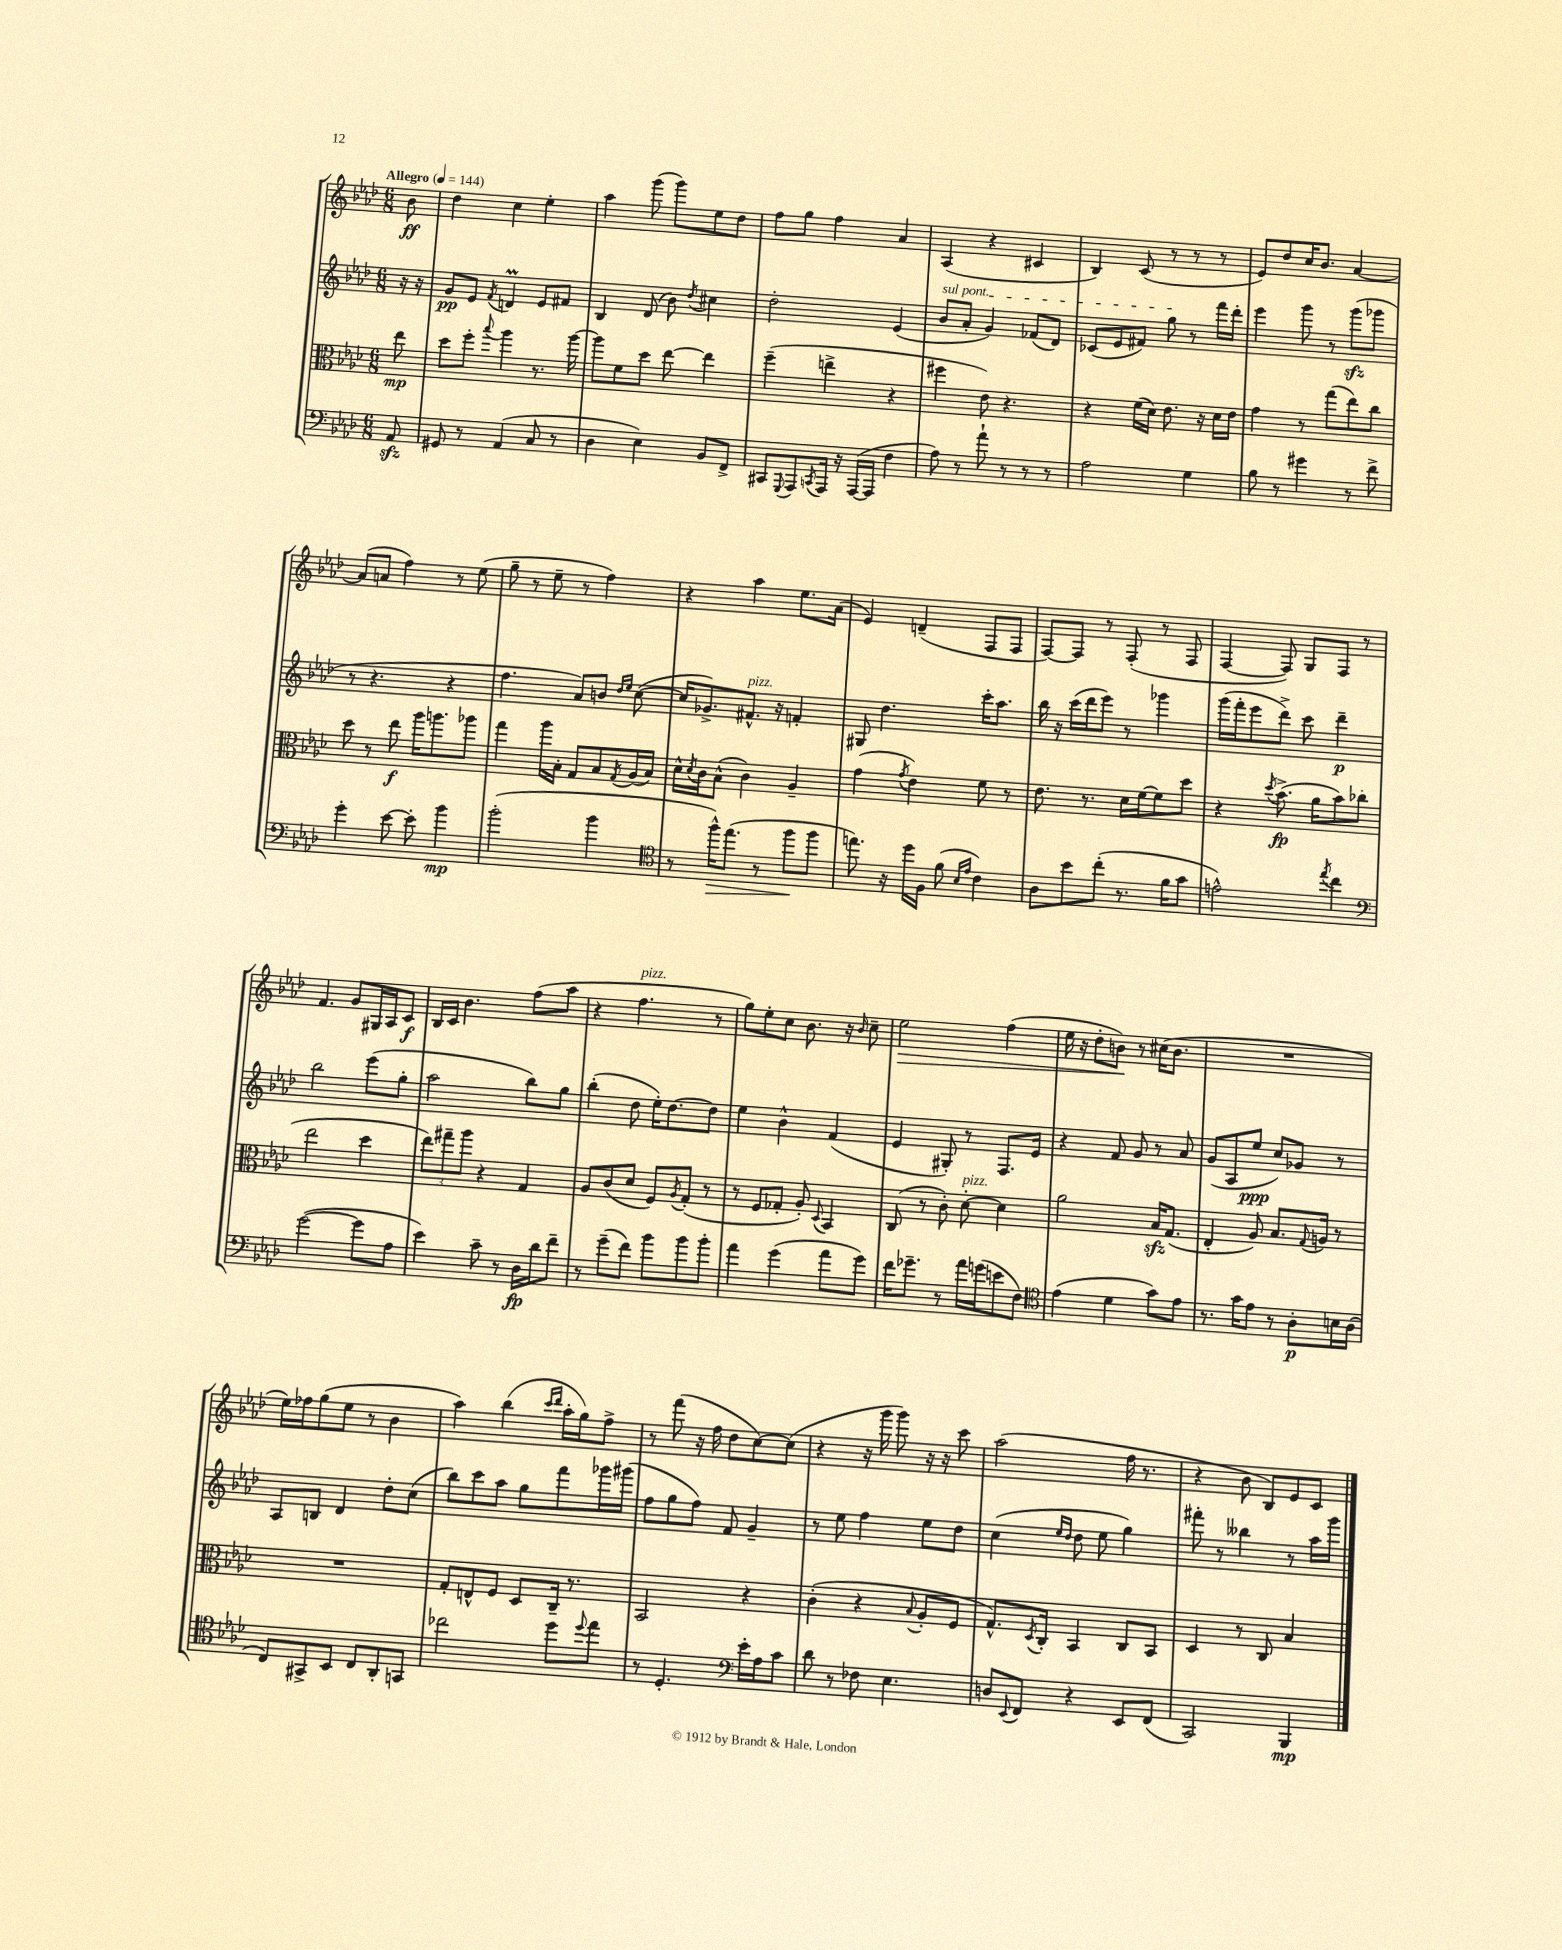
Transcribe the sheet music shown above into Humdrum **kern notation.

**kern	**kern	**kern	**kern
*staff4	*staff3	*staff2	*staff1
*clefF4	*clefC3	*clefG2	*clefG2
*k[b-e-a-d-]	*k[b-e-a-d-]	*k[b-e-a-d-]	*k[b-e-a-d-]
*M6/8	*M6/8	*M6/8	*M6/8
*MM144	*MM144	*MM144	*MM144
8AA-	8ee-	16r	8b-
.	.	16r	.
=	=	=	=
8GG#	8dd-	8g	4dd-
8r	8ff'	8e-	.
.	8qqbb-	8qf	.
(4AA-	4aa-	4d	4cc
8C	8.r	8e-	4ee-'
8r	.	8f#	.
.	[16aa-	.	.
=	=	=	=
4D-	8aa-]	4B-	4aa-
.	8f	.	.
4E-)	8dd-	(8d-	(8ggg
.	[8ee-	8b-)	8ggg)
.	.	8qdd-	.
8BB-	4ee-]	4cc#	8ee-
8FF^	.	.	8dd-
=	=	=	=
8CC#	(4ff~	2dd-'	8ff
8qqGGG	.	.	.
8AAA-	.	.	8gg
8qCC	.	.	.
16AAA-	4ee^	.	4ff
16r	.	.	.
([16AAA-	.	.	.
16AAA-]	.	.	.
4F	4r	(4e-	4a-
=	=	=	=
8A-)	4ff#	8b-	(4A-
8r	.	8a-'	.
8a-`	8e-)	4g)	4r
8r	4.r	.	.
8r	.	(8f-	4c#
8r	.	8d-)	.
=	=	=	=
2A-	4r	(8c-	4B-)
.	.	8e-	.
.	(16f	8f#)	(8c
.	16d-)	.	.
.	8.e-	8gg	8r
4G	.	8r	8r
.	16r	.	.
.	16d-	16fff	8r
.	16e-	16ddd-'	.
=	=	=	=
8B-	4g	4eee-	8e-)
8r	.	.	8dd-
4g#	8r	8ggg	16cc
.	.	.	8.b-
.	(8gg	8r	.
8r	8ee-)	(8ggg	[4a-
8f^	8cc	8ggg-	.
=	=	=	=
4g'	8dd-	8r	(8a-]
.	8r	4.r	8a
[8e-	8ee-	.	4ff)
8e-']	16aa-	.	.
.	8.aa	.	.
4b-	.	4r	8r
.	8aa-	.	(8ee-
=	=	=	=
(2b-'	4gg	4.ff	8gg~
.	.	.	8r
.	16aa-	.	8ee-~
.	16B-'	.	.
.	8G	8a-)	8r
4b-	8B-	8b	4ff)
.	.	16qqdd-	.
.	8qG	16qqee-	.
.	(16A-	([8cc	.
.	16B-)	.	.
=	=	=	=
*clefC4	*	*	*
8r	16d-^^	16cc]	4r
.	8qd-	.	.
.	16c	8.g-^)	.
16ff^^)	(8B-^^	.	.
(8.ee-	.	.	.
.	4c)	8.f#^^	4aa-
8r	.	.	.
.	.	16r	.
8ff	4A-~	4f'	8.ee-
8ff	.	.	.
.	.	.	(16a-
=	=	=	=
8.ee)	(4g	8G#	4e-)
.	.	4.dd-	.
16r	.	.	.
.	8qg	.	.
16dd-	4e-)	.	(4d~
16F	.	.	.
(8f	.	.	.
16qqB-	.	.	.
16qqe-	.	.	.
4c)	8f	16ccc'	8F
.	.	8.aa-	.
.	8r	.	8F
=	=	=	=
8A-	8.e-	16bb-	[8F)
.	.	16r	.
8b-	.	(16ccc	8F]
.	8.r	16ddd-	.
(8cc'	.	8eee-)	8r
8.r	16d-	8r	(8F'
.	[16f	.	.
.	8f]	4ggg-	8r
16f	.	.	.
8g	8dd-	.	8F
=	=	=	=
2e^^)	4r	(16ggg	[4F
.	.	16fff'	.
.	.	8eee-	.
.	8qdd-	.	.
.	(8.b-^	8ddd-^)	8F])
.	.	8ccc	8G
.	16a-	.	.
8qee-	.	.	.
4cc	8b-)	4ddd-~	8F
.	(8cc-	.	8r
=	=	=	=
*clefF4	*	*	*
([2g	2ee-	2bb-	4.f
.	.	.	8g
8g]	4dd-	(8eee-	16G#
.	.	.	16A-
8A-	.	8gg'	8c
=	=	=	=
4e-)	12ee-)	2aa-	16B-
.	.	.	16c
.	12gg#~	.	.
.	.	.	4.b-
.	12aa-	.	.
8c~	4r	.	.
8r	.	.	.
16D-	4G	8bb-)	(8ff
16d-	.	.	.
8f~	.	8gg	8aa-
=	=	=	=
8r	8A-	(4bb-'	4r
(8g~	(8c	.	.
8f)	8d-	8dd-	4.ff
8b-	8F)	16ee-')	.
.	.	[8.dd-	.
.	8qA-	.	.
8b-	(8G'	.	.
8b-'	8r	8dd-]	8r
=	=	=	=
4a-	8r	4ee-	8gg)
.	8F	.	8ee-'
(4g	8G-'	4b-^^	8cc
.	8A-')	.	8.b-
.	8qqD-	.	.
8a-	4BB-	(4f	.
.	.	.	16r
.	.	.	16qqb-
8g)	.	.	8cc~
=	=	=	=
16f	(8C	4e-	2ee-
8.g-~	.	.	.
.	8r	.	.
8r	8c')	8G#')	.
16a-	[8d-'	8r	.
(16g	.	.	.
8e	4d-]	8.F	(4ff
8F)	.	.	.
.	.	16e-	.
=	=	=	=
*clefC4	*	*	*
(4e-	2a-	4r	16ee-
.	.	.	16r
.	.	.	8dd-'
4d-	.	8f	8b)
.	.	8g	8r
8g)	16B-	8r	(16cc#
.	(8.G	.	8.b
8e-	.	8a-	.
=	=	=	=
8.r	4E-'	(8g	2.r
.	.	8A-	.
16g	.	.	.
8e-	8A-)	8ee-	.
8r	8.B-	8cc)	.
8A-'	.	8g-	.
.	8qqG	.	.
.	16A	.	.
16B	8r	8r	.
(16A-	.	.	.
=	=	=	=
8C)	2.r	8A-	16ee-)
.	.	.	16ff-
8GG#^	.	8B	(8gg
8BB-	.	4d-	8ee-
8C	.	.	8r
8AA-'	.	8dd-'	4b-
8GG	.	(8cc	.
=	=	=	=
2cc-	8G'	8bb-)	4aa-)
.	8E^^	8ccc	.
.	8F	8aa-	(4bb-
.	8D-	8gg	.
.	.	.	16qqccc
.	.	.	16qqddd-
8dd-	16C~	8fff	16aa-'
.	8.r	.	16gg)
8qqdd-	.	.	.
8ee-	.	16ggg-	8ff^
.	.	(16ggg#	.
=	=	=	=
8r	2BB-	8ff	8r
4.D-'	.	8gg	(8fff
.	.	8ff)	16r
.	.	.	16ff
.	.	8f	8dd-
*clefF4	*	*	*
16e-'	4r	4g~	[8cc)
16A-	.	.	.
8c	.	.	(8cc]
=	=	=	=
8d-	(4c'	8r	4r
8r	.	8ee-	.
8F-	4r	4ff	16r
.	.	.	16ggg
4.E-	.	.	8ggg)
.	8qqB-	.	.
.	8A-'	8ee-	16r
.	.	.	16r
.	8F	8dd-	8ccc
=	=	=	=
8D	8.G^^)	(4cc	(2aa-
8qqEE-	.	.	.
8FF	.	.	.
.	8qD-	.	.
.	16C'	.	.
.	.	16qqee-	.
.	.	16qqdd-	.
4r	4BB-	8dd-	.
.	.	8ee-	.
8EE-	8C	4gg)	16ff
.	.	.	8.r
(8FF	8BB-	.	.
=	=	=	=
2CC)	4D-	8fff#'	4r
.	.	8r	.
.	8r	4bb--	8b-
.	8C	.	8B-)
4BBB-	4B-	8r	8e-
.	.	16aa-	8c
.	.	16ggg	.
==	==	==	==
*-	*-	*-	*-
